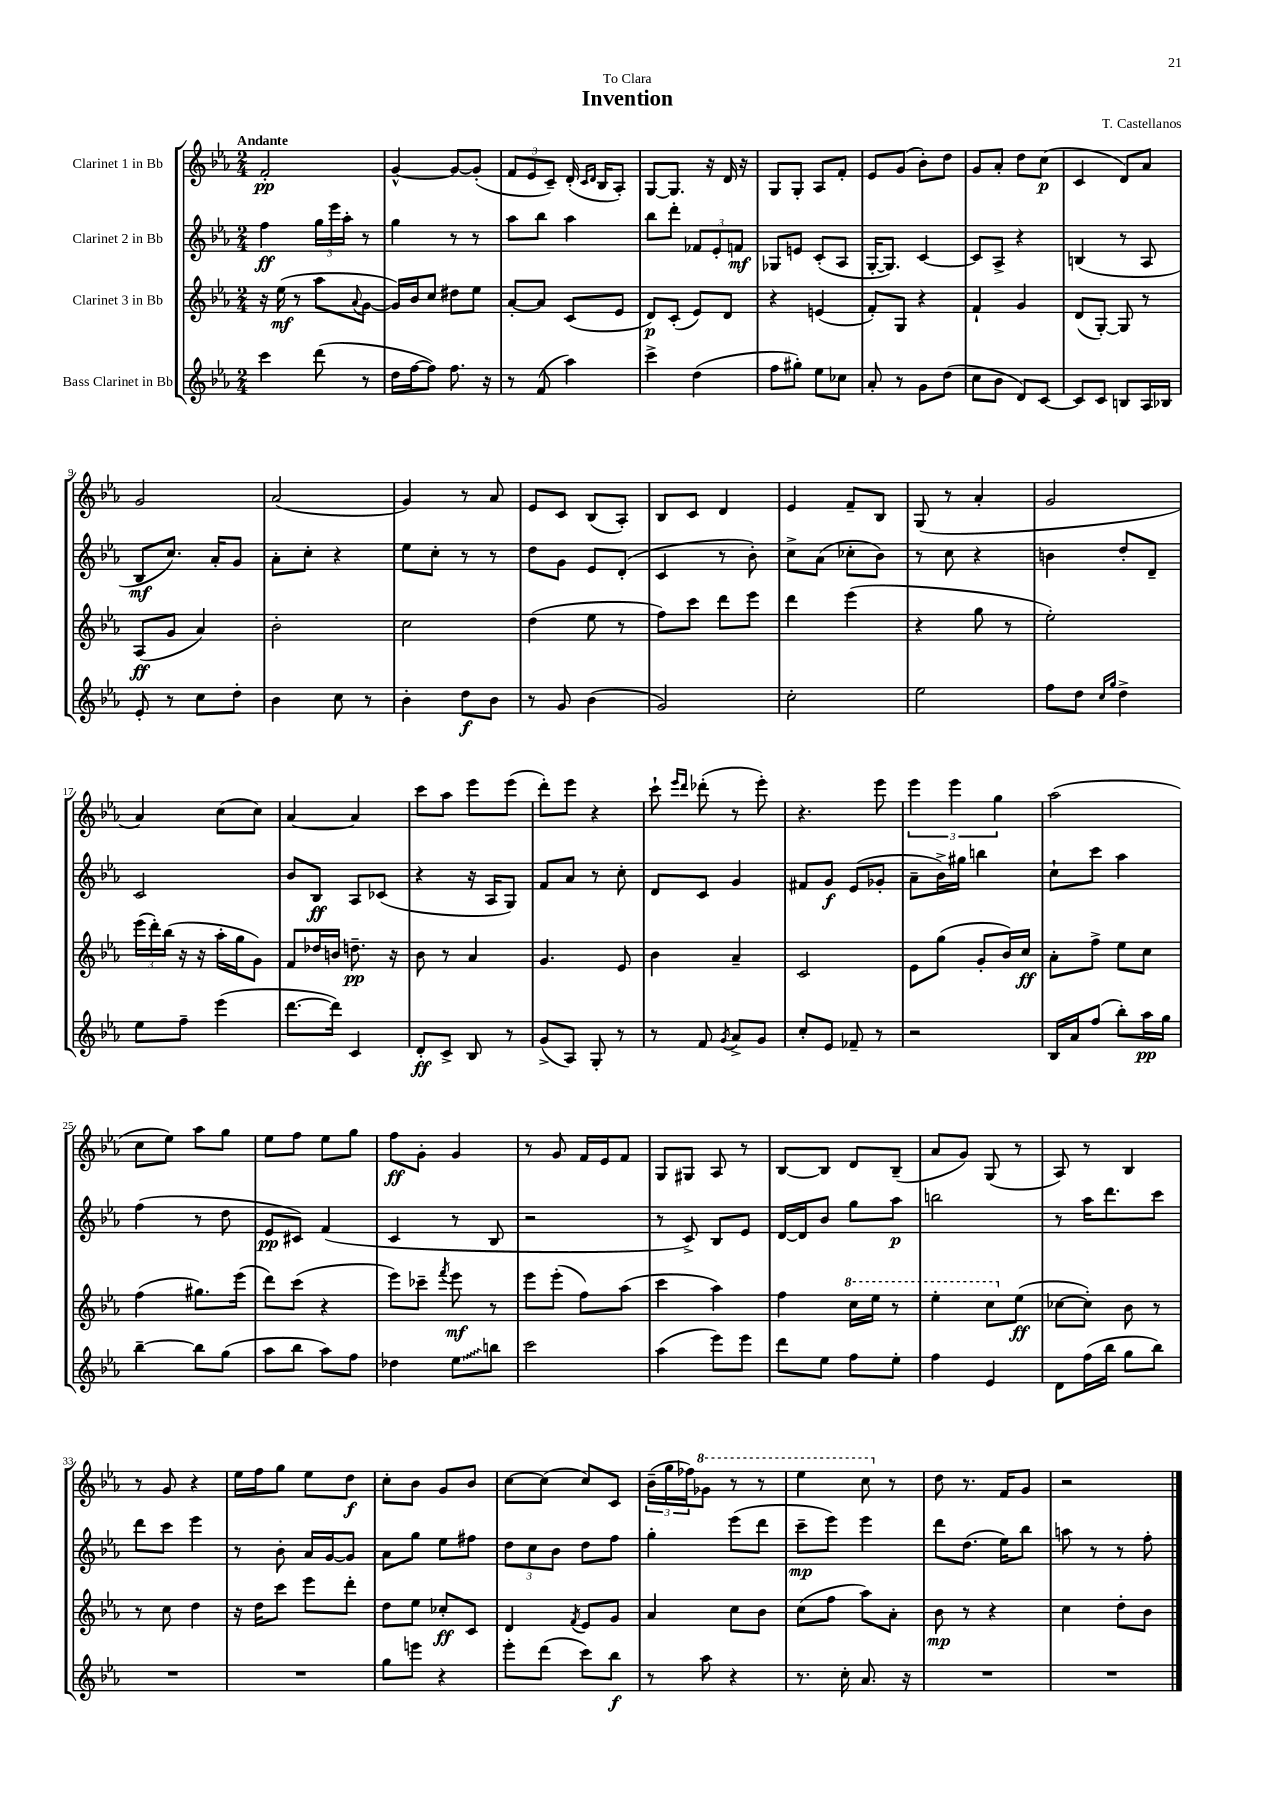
\header { title = "Invention" composer = "T. Castellanos" dedication = "To Clara" }
<<
\new StaffGroup <<
\new Staff = "s0" \with { instrumentName = "Clarinet 1 in Bb" } {
    \clef treble \key ees \major \numericTimeSignature \time 2/4 \tempo "Andante"
    f'2-.\pp |
    g'4~-^ g'8~ g'8-.( |
    \tuplet 3/2 { f'8 ees'8 c'8--) } d'16-.( \grace { c'16 d'16 } bes16 aes8-.) |
    g8~ g8. r16 d'16 r16 |
    g8 g8-. aes8 f'8-. |
    ees'8 g'8( bes'8-.) d''8 |
    g'8 aes'8-. d''8 c''8\p( |
    c'4 d'8) aes'8 |
    g'2 |
    aes'2( |
    g'4) r8 aes'8 |
    ees'8 c'8 bes8( aes8-.) |
    bes8 c'8 d'4 |
    ees'4 f'8-- bes8 |
    g8( r8 aes'4-. |
    g'2 |
    aes'4) c''8( c''8) |
    aes'4~ aes'4 |
    c'''8 aes''8 ees'''8 ees'''8( |
    d'''8-.) ees'''8 r4 |
    c'''8-! \grace { ees'''16 d'''16 } des'''8-.( r8 ees'''8-.) |
    r4. ees'''8 |
    \tuplet 3/2 { ees'''4 ees'''4 g''4 } |
    aes''2( |
    c''8 ees''8) aes''8 g''8 |
    ees''8 f''8 ees''8 g''8 |
    f''8\ff g'8-. g'4 |
    r8 g'8 f'16 ees'16 f'8 |
    g8 gis8 aes8 r8 |
    bes8~ bes8 d'8 bes8--( |
    aes'8 g'8) g8( r8 |
    aes8) r8 bes4 |
    r8 g'8 r4 |
    ees''16 f''16 g''8 ees''8 d''8\f |
    c''8-. bes'8 g'8 bes'8 |
    c''8~ c''8( c''8) c'8 |
    \tuplet 3/2 { bes'16--( g''16 fes''16) } \ottava #1 ges''8 r8 r8 |
    ees'''4 c'''8 \ottava #0 r8 |
    d''8 r8. f'16 g'8 |
    r2 \bar "|." |
}
\new Staff = "s1" \with { instrumentName = "Clarinet 2 in Bb" } {
    \clef treble \key ees \major \numericTimeSignature \time 2/4
    f''4\ff \tuplet 3/2 { g''16 ees'''16 aes''16-. } r8 |
    g''4 r8 r8 |
    aes''8 bes''8 aes''4 |
    bes''8 d'''8-. \tuplet 3/2 { fes'8 ees'8-. f'8\mf } |
    ges8 e'8 c'8-.( aes8 |
    g16~-. g8.) c'4~ |
    c'8 aes8-> r4 |
    b4( r8 aes8 |
    bes8\mf c''8.) aes'16-. g'8 |
    aes'8-. c''8-. r4 |
    ees''8 c''8-. r8 r8 |
    d''8 g'8 ees'8 d'8-.( |
    c'4 r8 bes'8-.) |
    c''8-> aes'8( ces''8-. bes'8) |
    r8 c''8 r4 |
    b'4 d''8-. d'8-- |
    c'2 |
    bes'8 bes8\ff aes8 ces'8( |
    r4 r16 aes16 g8) |
    f'8 aes'8 r8 c''8-. |
    d'8 c'8 g'4 |
    fis'8 g'8\f ees'8( ges'8-. |
    aes'8-- bes'16->) gis''16 b''4 |
    c''8-! c'''8 aes''4 |
    f''4( r8 d''8 |
    ees'8\pp cis'8) f'4( |
    c'4 r8 bes8 |
    r2 |
    r8 c'8->) bes8 ees'8 |
    d'16~ d'16 bes'8 g''8 aes''8\p |
    b''2 |
    r8 aes''16 d'''8. c'''8 |
    d'''8 c'''8 ees'''4 |
    r8 bes'8-. aes'16 g'16~ g'8 |
    aes'8 g''8 ees''8 fis''8 |
    \tuplet 3/2 { d''8 c''8 bes'8 } d''8 f''8 |
    g''4-. ees'''8( d'''8 |
    c'''8--\mp ees'''8) ees'''4 |
    d'''8 d''8.( ees''16) bes''8 |
    a''8 r8 r8 f''8-. \bar "|." |
}
\new Staff = "s2" \with { instrumentName = "Clarinet 3 in Bb" } {
    \clef treble \key ees \major \numericTimeSignature \time 2/4
    r16 ees''16\mf( r8 aes''8 \appoggiatura { aes'8 } g'8~ |
    g'16) bes'16 c''8 dis''8 ees''8 |
    aes'8~-. aes'8 c'8( ees'8 |
    d'8\p) c'8-.( ees'8) d'8 |
    r4 e'4( |
    f'8-.) g8 r4 |
    f'4-! g'4 |
    d'8( g8~-.) g8 r8 |
    aes8\ff( g'8 aes'4) |
    bes'2-. |
    c''2 |
    d''4( ees''8 r8 |
    f''8) c'''8 d'''8 ees'''8 |
    d'''4 ees'''4( |
    r4 g''8 r8 |
    ees''2-.) |
    \tuplet 3/2 { ees'''16( d'''16-.) bes''16( } r16 r16 aes''16-. g''16 g'8) |
    f'8 des''16 b'16 d''8.--\pp r16 |
    bes'8 r8 aes'4 |
    g'4. ees'8 |
    bes'4 aes'4-- |
    c'2 |
    ees'8 g''8( g'8-. bes'16) c''16\ff |
    aes'8-. f''8-> ees''8 c''8 |
    f''4( gis''8.) ees'''16( |
    d'''8) c'''8( r4 |
    ees'''8) ces'''8-- \acciaccatura { f'''8 } ees'''8\mf r8 |
    ees'''8 ees'''8-.( f''8) aes''8( |
    c'''4 aes''4) |
    f''4 \ottava #1 c'''16 ees'''16 r8 |
    ees'''4-. c'''8 \ottava #0 ees''8\ff( |
    ces''8~ ces''8-.) bes'8 r8 |
    r8 c''8 d''4 |
    r16 d''16 c'''8 ees'''8 d'''8-. |
    d''8 ees''8 ces''8-.\ff c'8 |
    d'4 \acciaccatura { f'8 } ees'8 g'8 |
    aes'4 c''8 bes'8 |
    c''8( f''8 aes''8) aes'8-. |
    bes'8\mp r8 r4 |
    c''4 d''8-. bes'8 \bar "|." |
}
\new Staff = "s3" \with { instrumentName = "Bass Clarinet in Bb" } {
    \clef treble \key ees \major \numericTimeSignature \time 2/4
    c'''4 d'''8( r8 |
    d''16 f''16~ f''8) f''8. r16 |
    r8 f'8( aes''4) |
    c'''4-> d''4( |
    f''8 gis''8-.) ees''8 ces''8 |
    aes'8-. r8 g'8 d''8( |
    c''8 bes'8 d'8) c'8~ |
    c'8 c'8 b8 aes16 bes16 |
    ees'8-. r8 c''8 d''8-. |
    bes'4 c''8 r8 |
    bes'4-. d''8\f bes'8 |
    r8 g'8 bes'4( |
    g'2) |
    c''2-. |
    ees''2 |
    f''8 d''8 \grace { c''16 g''16 } d''4-> |
    ees''8 f''8-- ees'''4( |
    d'''8.~ d'''16) c'4 |
    d'8-.\ff c'8-> bes8 r8 |
    g'8->( aes8) g8-. r8 |
    r8 f'8 \acciaccatura { g'8 } aes'8-> g'8 |
    c''8-. ees'8 fes'8-- r8 |
    r2 |
    bes16 aes'16 f''8( bes''8-.) aes''16\pp g''16 |
    bes''4~-- bes''8 g''8( |
    aes''8 bes''8 aes''8) f''8 |
    des''4 \once \override Glissando.style = #'zigzag ees''8\glissando b''8 |
    c'''2 |
    aes''4( ees'''8) ees'''8 |
    d'''8 ees''8 f''8 ees''8-. |
    f''4 ees'4 |
    d'8 f''16( bes''16 g''8 bes''8) |
    R2 |
    R2 |
    g''8 e'''8 r4 |
    ees'''8-. d'''8( c'''8) bes''8\f |
    r8 aes''8 r4 |
    r8. c''16-. aes'8. r16 |
    R2 |
    R2 \bar "|." |
}
>>
>>
